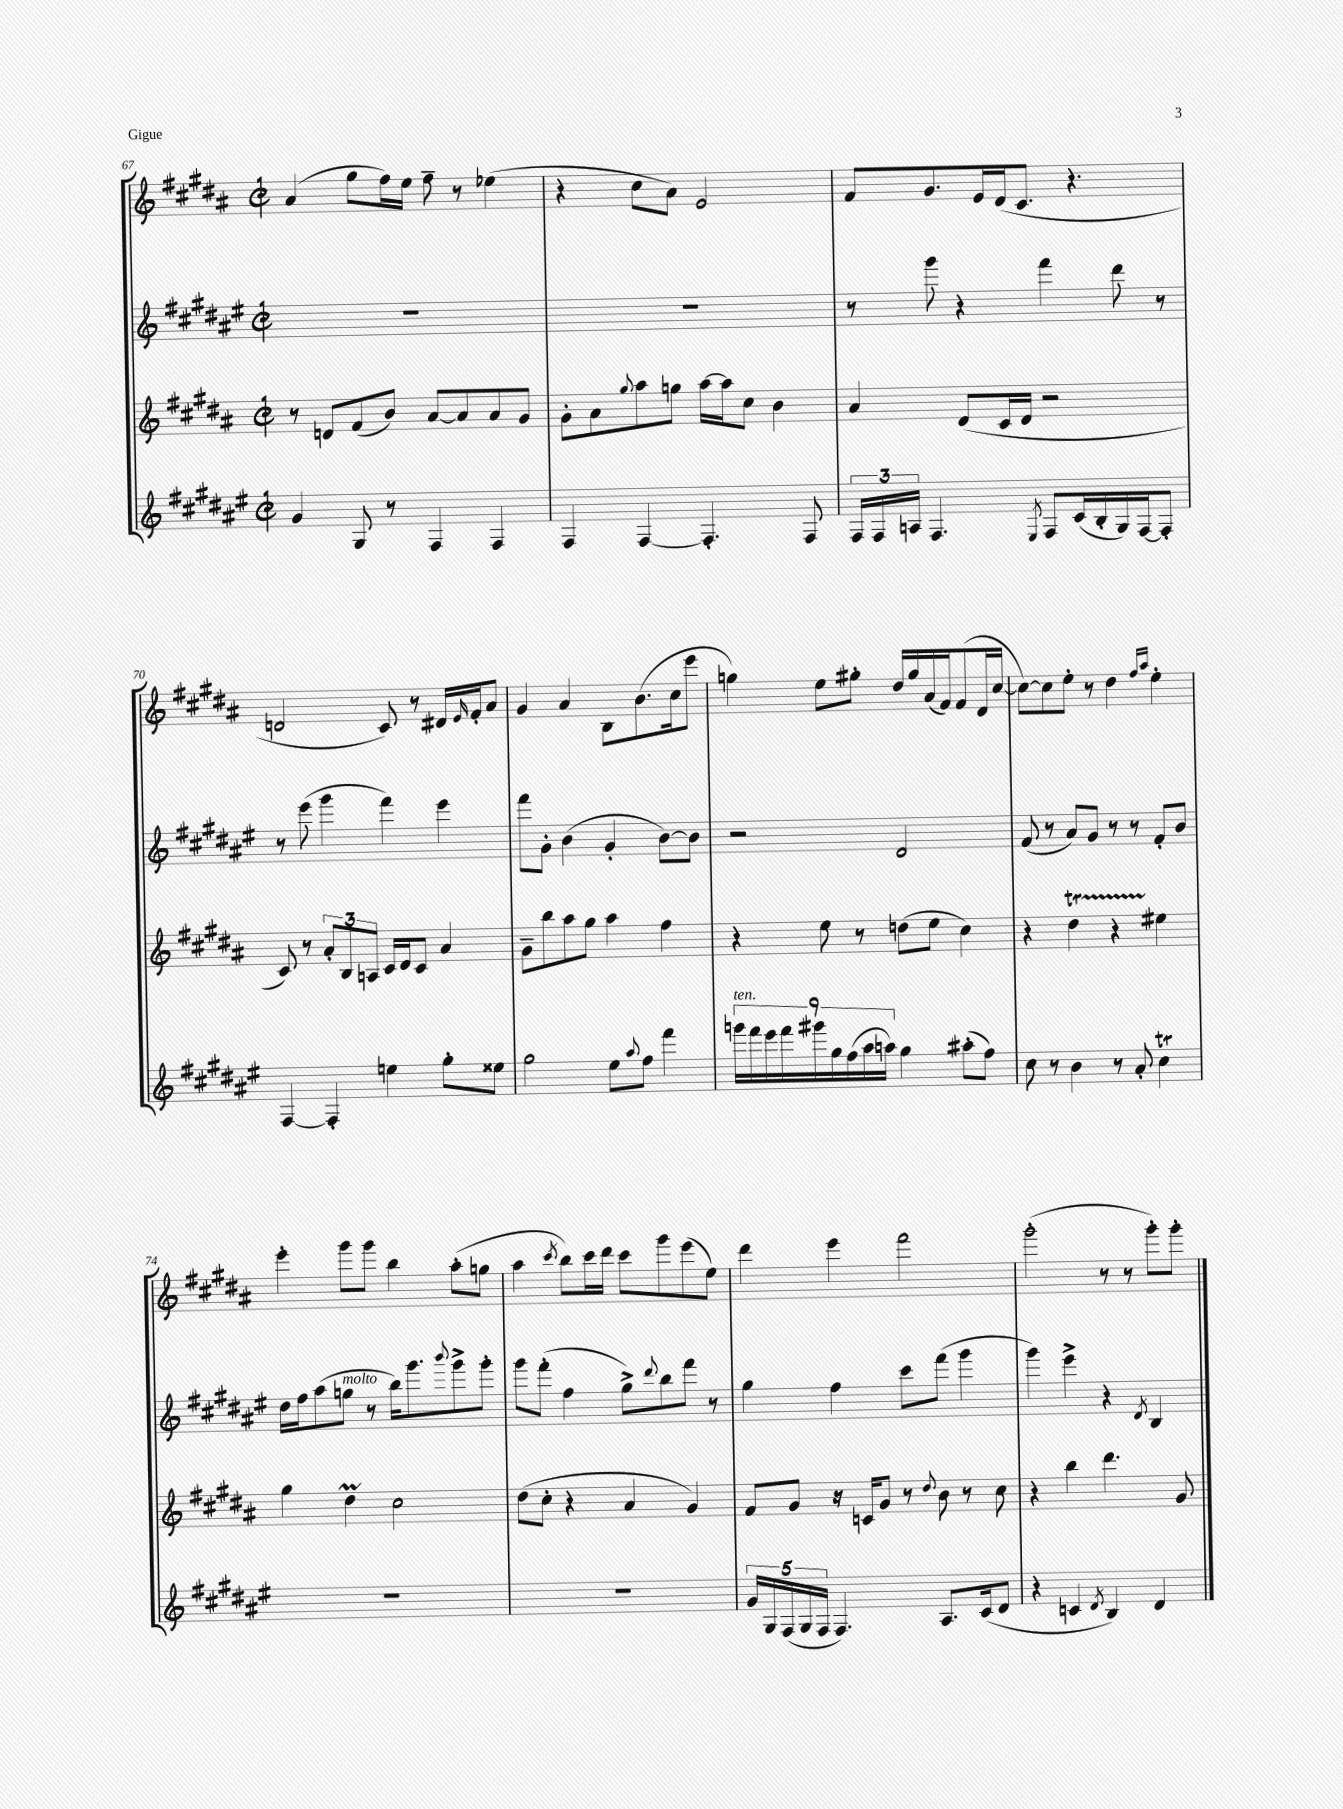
<<
\new StaffGroup <<
\new Staff = "s0" {
    \clef treble \key b \major \defaultTimeSignature \time 2/2
    ais'4( gis''8 fis''16) e''16 fis''8-- r8 ees''4( |
    r4 cis''8 ais'8) e'2 |
    fis'8 gis'8. e'16 dis'16( cis'8. r4. |
    d'2 cis'8) r8 dis'16 \grace { e'16 } fis'16-. ais'8 |
    gis'4 ais'4 b8 b'8.( cis''16 e'''8 |
    g''4) e''8 gis''8-. dis''16 gis''16 ais'16( fis'16) fis'8( dis'16 cis''16~ |
    cis''8~) cis''8 e''8-. r8 dis''4 \grace { fis''16 ais''16 } e''4-. |
    e'''4-. gis'''8 gis'''8 b''4 ais''8-.( g''8 |
    ais''4 \acciaccatura { cis'''8 } b''8) cis'''16 dis'''16 cis'''8 gis'''8 e'''8( e''8) |
    dis'''4 e'''4 fis'''2 |
    gis'''2-.( r8 r8 gis'''8-.) gis'''8-. \bar "|." |
}
\new Staff = "s1" {
    \clef treble \key fis \major \defaultTimeSignature \time 2/2
    R1 |
    R1 |
    r8 gis'''8 r4 fis'''4 dis'''8 r8 |
    r8 eis'''8( gis'''4 fis'''4) eis'''4 |
    fis'''8 gis'8-. b'4( gis'4-. b'8~) b'8 |
    r2 dis'2 |
    fis'8( r8 ais'8) gis'8 r8 r8 fis'8-. b'8 |
    dis''16 fis''16 ais''8( g''8^\markup { \italic "molto" } r8 b''16) gis'''8. \appoggiatura { b'''8 } gis'''8-> gis'''8-. |
    gis'''8 fis'''8-.( fis''4 gis''8->) \appoggiatura { dis'''8 } b''8 fis'''8 r8 |
    gis''4 fis''4 cis'''8 fis'''8( gis'''4 |
    gis'''4) eis'''4-> r4 \acciaccatura { dis'8 } b4 \bar "|." |
}
\new Staff = "s2" {
    \clef treble \key b \major \defaultTimeSignature \time 2/2
    r8 d'8 fis'8( b'8) ais'8~ ais'8 ais'8 gis'8 |
    gis'8-. ais'8 \appoggiatura { gis''8 } ais''8 g''8 ais''16~ ais''16 cis''8 b'4 |
    ais'4 dis'8( cis'16 dis'16 r2 |
    cis'8) r8 \tuplet 3/2 { ais'8-. b8 a8 } cis'16 dis'16 cis'8 ais'4 |
    gis'8-- b''8 ais''8 gis''8 ais''4 fis''4 |
    r4 e''8 r8 d''8( e''8 cis''4) |
    r4 dis''4\startTrillSpan r4 eis''4\stopTrillSpan |
    gis''4 dis''4\prall cis''2 |
    dis''8( cis''8-. r4 ais'4 gis'4) |
    fis'8 gis'8 r16 c'16 gis'8 r8 \appoggiatura { dis''8 } b'8 r8 cis''8 |
    r4 b''4 dis'''4. gis'8 \bar "|." |
}
\new Staff = "s3" {
    \clef treble \key fis \major \defaultTimeSignature \time 2/2
    gis'4 gis8 r8 fis4 fis4 |
    fis4 fis4~ fis4.-. fis8 |
    \tuplet 3/2 { fis16 fis16 a16 } fis4. \acciaccatura { eis8 } fis8 cis'16( b16-. gis16) fis16~ fis8-. |
    fis4~ fis4-. e''4 gis''8-. eisis''8 |
    gis''2 eis''8 \appoggiatura { ais''8 } fis''8 fis'''4 |
    \tuplet 9/8 { g'''16^\markup { \italic "ten." } fis'''16 eis'''16 fis'''16 gis'''16 gis''16 fis''16( ais''16 a''16) } gis''4 ais''8-.( fis''8) |
    cis''8 r8 b'4 r8 ais'8-. cis''4\trill |
    R1 |
    R1 |
    \tuplet 5/4 { gis'16 gis16 fis16( gis16 fis16 } fis4.) ais8. cis'16( dis'8 |
    r4 c'4 \acciaccatura { dis'8 } b4) dis'4 \bar "|." |
}
>>
>>
\layout { \context { \Score currentBarNumber = #67 } }
